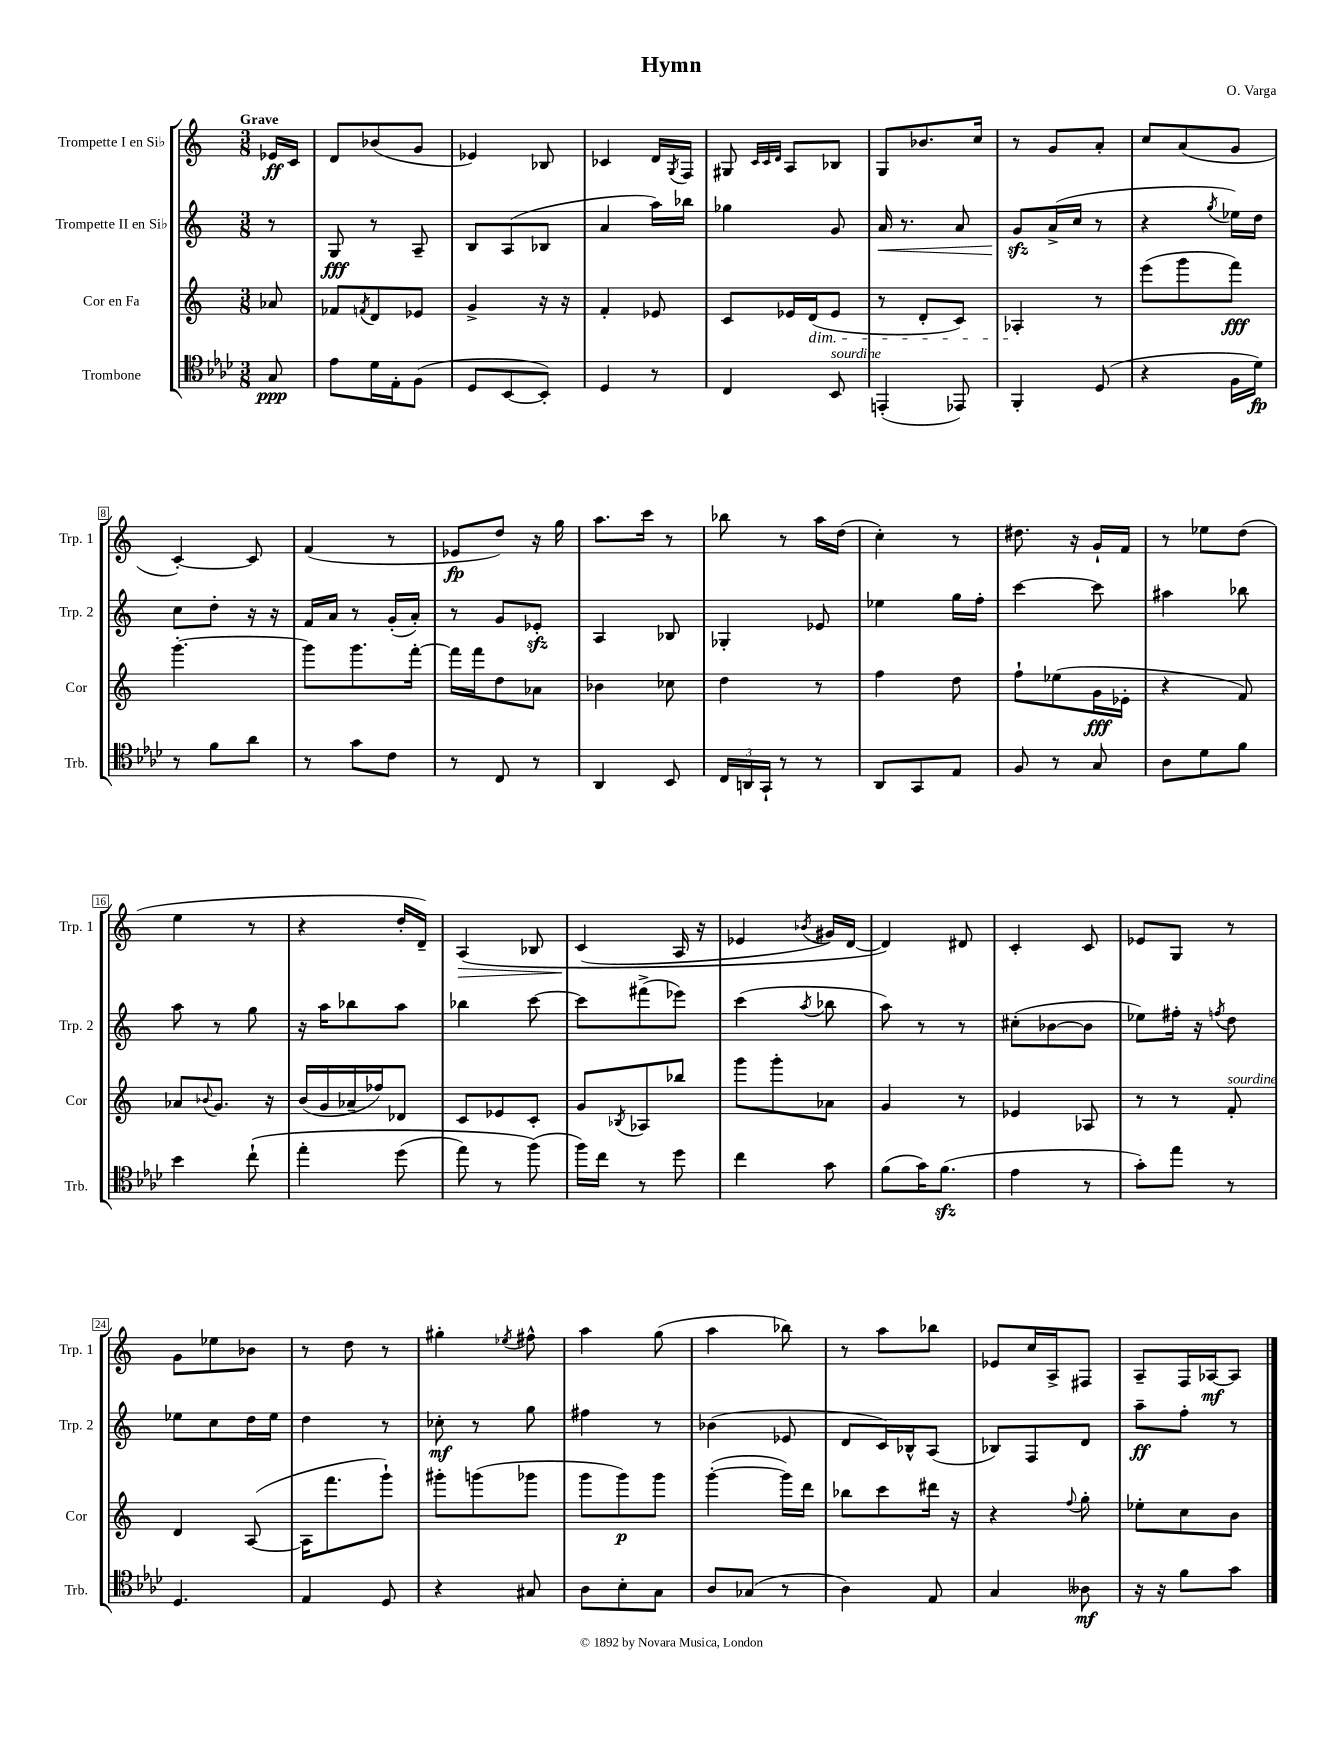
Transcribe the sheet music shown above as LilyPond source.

\header { title = "Hymn" composer = "O. Varga" }
<<
\new StaffGroup <<
\new Staff = "s0" \with { instrumentName = "Trompette I en Sib" shortInstrumentName = "Trp. 1" } {
    \clef treble \key c \major \numericTimeSignature \time 3/8 \partial 8 \tempo "Grave"
    ees'16\ff c'16 |
    d'8 bes'8( g'8 |
    ees'4) bes8 |
    ces'4 d'16 \acciaccatura { g8 } f16 |
    gis8 \grace { c'32 c'32 d'32 } a8 bes8 |
    g8 bes'8. c''16 |
    r8 g'8 a'8-. |
    c''8 a'8( g'8 |
    c'4~-.) c'8 |
    f'4( r8 |
    ees'8\fp d''8) r16 g''16 |
    a''8. c'''16 r8 |
    bes''8 r8 a''16 d''16( |
    c''4-.) r8 |
    dis''8. r16 g'16-! f'16 |
    r8 ees''8 d''8( |
    e''4 r8 |
    r4 d''16-. d'16--) |
    a4\>\( bes8 |
    c'4\!( a16 r16 |
    ees'4 \acciaccatura { bes'8 } gis'16) d'16~ |
    d'4\) dis'8 |
    c'4-. c'8 |
    ees'8 g8 r8 |
    g'8 ees''8 bes'8 |
    r8 d''8 r8 |
    gis''4-. \acciaccatura { ees''8 } fis''8-^ |
    a''4 g''8( |
    a''4 bes''8) |
    r8 a''8 bes''8 |
    ees'8 c''16 a16-> fis8 |
    a8-- f16 aes16~\mf aes8 \bar "|." |
}
\new Staff = "s1" \with { instrumentName = "Trompette II en Sib" shortInstrumentName = "Trp. 2" } {
    \clef treble \key c \major \numericTimeSignature \time 3/8 \partial 8
    r8 |
    g8\fff r8 a8-- |
    b8 a8( bes8 |
    a'4 a''16) bes''16 |
    ges''4 g'8 |
    a'16\< r8. a'8 |
    g'8\sfz\! a'16->( c''16 r8 |
    r4 \acciaccatura { g''8 } ees''16) d''16 |
    c''8 d''8-. r16 r16 |
    f'16 a'16 r8 g'16-.( a'16-.) |
    r8 g'8 ees'8-.\sfz |
    a4 bes8 |
    ges4-. ees'8 |
    ees''4 g''16 f''16-. |
    c'''4~ c'''8 |
    ais''4 bes''8 |
    a''8 r8 g''8 |
    r16 a''16 bes''8 a''8 |
    bes''4 c'''8~ |
    c'''8 fis'''8->( ees'''8) |
    c'''4( \acciaccatura { a''8 } bes''8 |
    a''8) r8 r8 |
    cis''8-.( bes'8~ bes'8 |
    ees''8) fis''16-. r16 \acciaccatura { f''8 } d''8 |
    ees''8 c''8 d''16 ees''16 |
    d''4 r8 |
    ces''8-.\mf r8 g''8 |
    fis''4 r8 |
    bes'4( ees'8 |
    d'8 c'16) bes16-^ a8( |
    bes8) f8 d'8 |
    a''8--\ff f''8-. r8 \bar "|." |
}
\new Staff = "s2" \with { instrumentName = "Cor en Fa" shortInstrumentName = "Cor" } {
    \clef treble \key c \major \numericTimeSignature \time 3/8 \partial 8
    aes'8 |
    fes'8 \acciaccatura { f'8 } d'8 ees'8 |
    g'4-> r16 r16 |
    f'4-. ees'8 |
    c'8 ees'16 d'16\dim( ees'8 |
    r8 d'8-. c'8) |
    aes4-.\! r8 |
    e'''8( g'''8 f'''8\fff) |
    g'''4.~-. |
    g'''8 g'''8. f'''16~-. |
    f'''16 f'''16 d''8 aes'8 |
    bes'4 ces''8 |
    d''4 r8 |
    f''4 d''8 |
    f''8-! ees''8( g'16\fff ees'16-. |
    r4 f'8) |
    aes'8 \appoggiatura { bes'8 } g'8. r16 |
    b'16( g'16 aes'16-- fes''16) des'8 |
    c'8 ees'8 c'8-. |
    g'8 \acciaccatura { bes8 } aes8 bes''8 |
    g'''8 g'''8-. aes'8 |
    g'4 r8 |
    ees'4 aes8 |
    r8 r8 f'8-.^\markup { \italic "sourdine" } |
    d'4 a8~( |
    a16 f'''8. g'''8-!) |
    gis'''8-. g'''8( ges'''8 |
    g'''8 g'''8\p) g'''8 |
    g'''4~-.( g'''16) d'''16 |
    bes''8 c'''8 dis'''16 r16 |
    r4 \appoggiatura { f''8 } g''8-. |
    ees''8-. c''8 b'8 \bar "|." |
}
\new Staff = "s3" \with { instrumentName = "Trombone" shortInstrumentName = "Trb." } {
    \clef tenor \key aes \major \numericTimeSignature \time 3/8 \partial 8
    g8\ppp |
    ees'8 des'16 ees16-. f8( |
    des8 bes,8~ bes,8-.) |
    des4 r8 |
    c4 bes,8^\markup { \italic "sourdine" } |
    e,4-.( ees,8) |
    f,4-. des8( |
    r4 f16 des'16\fp) |
    r8 f'8 aes'8 |
    r8 g'8 c'8 |
    r8 c8 r8 |
    aes,4 bes,8 |
    \tuplet 3/2 { c16 a,16 g,16-! } r8 r8 |
    aes,8 g,8 ees8 |
    f8 r8 g8 |
    aes8 des'8 f'8 |
    bes'4 c''8-!\( |
    ees''4-. des''8( |
    ees''8) r8 f''8(\) |
    f''16) c''16 r8 des''8 |
    c''4 g'8 |
    f'8( g'16) f'8.\sfz( |
    ees'4 r8 |
    g'8-.) ees''8 r8 |
    des4. |
    ees4 des8 |
    r4 gis8 |
    aes8 bes8-. g8 |
    aes8 ges8( r8 |
    aes4) ees8 |
    g4 aeses8\mf |
    r16 r16 f'8 g'8 \bar "|." |
}
>>
>>
\layout { \context { \Score \override BarNumber.stencil = #(make-stencil-boxer 0.1 0.3 ly:text-interface::print) } }
